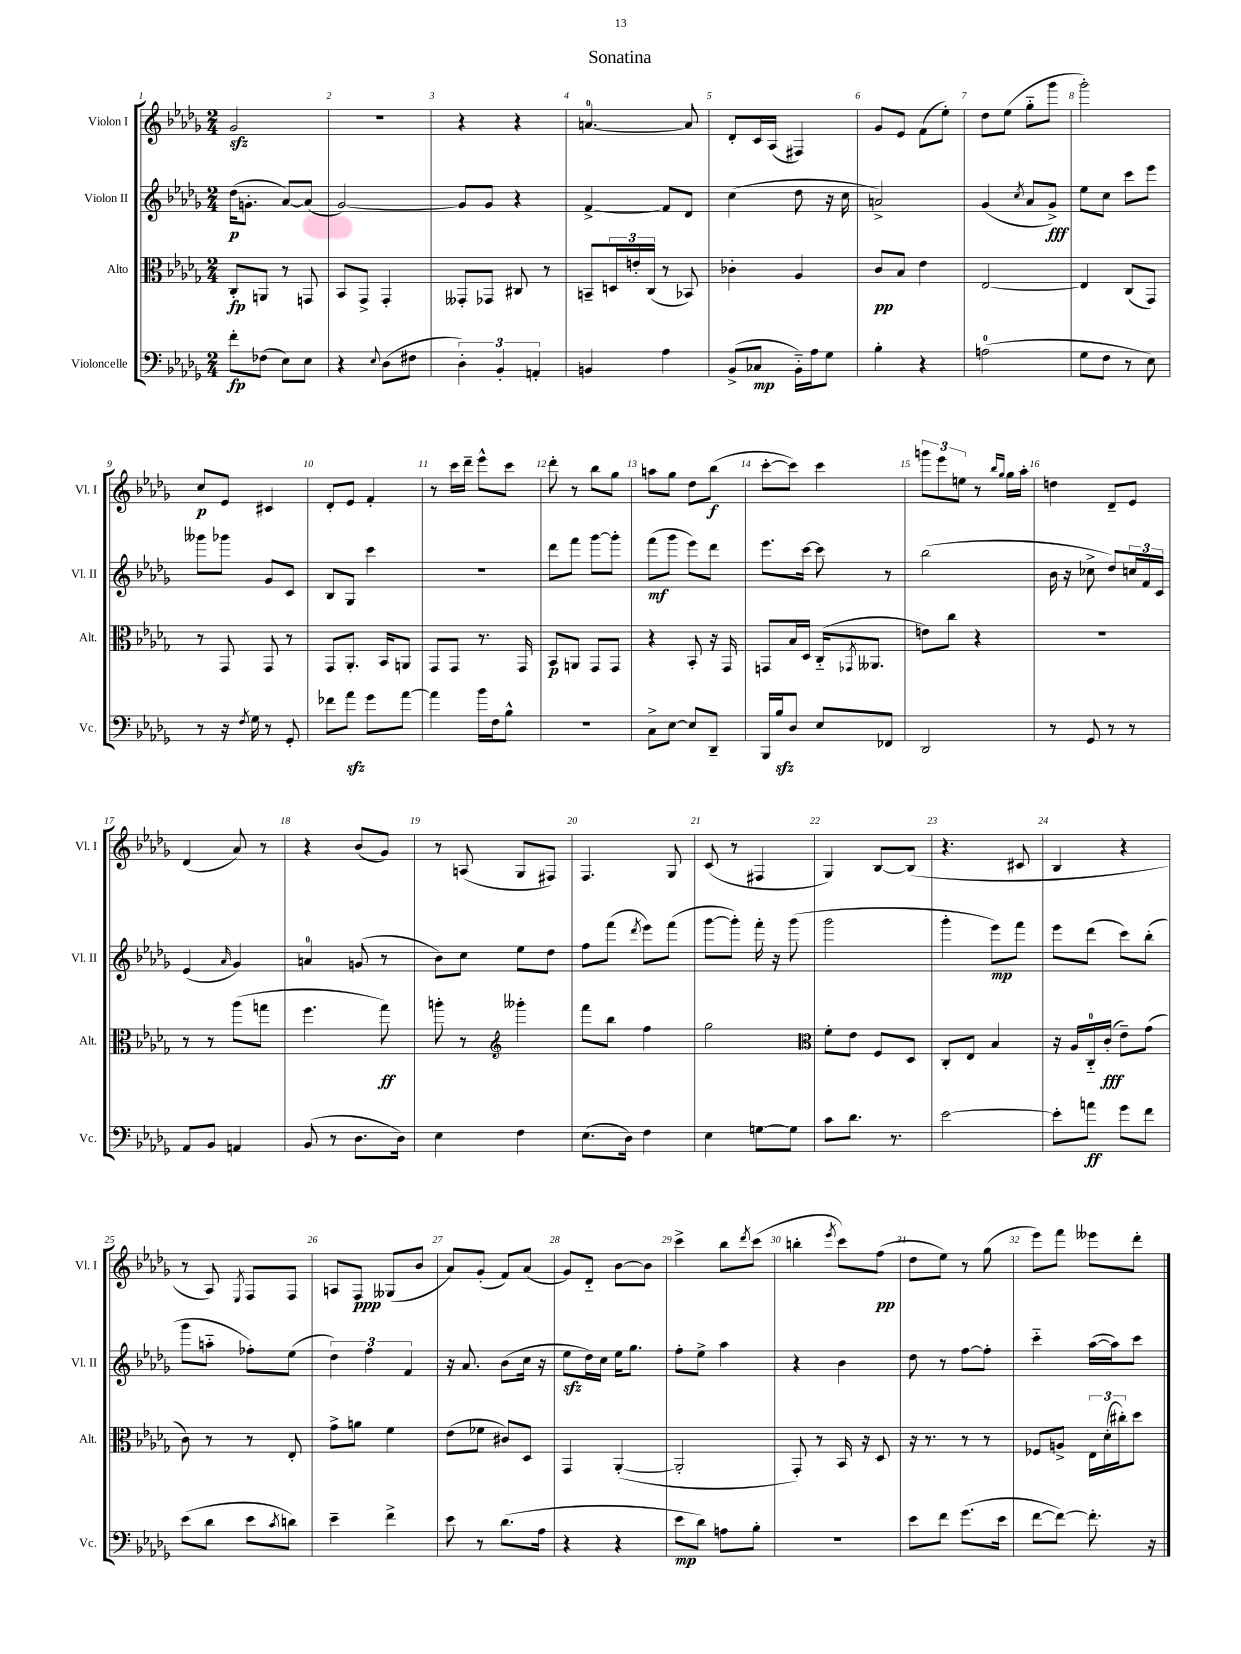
\header { title = "Sonatina" }
<<
\new StaffGroup <<
\new Staff = "s0" \with { instrumentName = "Violon I" shortInstrumentName = "Vl. I" } {
    \clef treble \key des \major \numericTimeSignature \time 2/4
    ges'2\sfz |
    r2 |
    r4 r4 |
    a'4.-0~ a'8 |
    des'8-. c'16 aes16( fis4) |
    ges'8 ees'8 f'8( ees''8-.) |
    des''8 ees''8( ges''8-_ ges'''8 |
    ges'''2-.) |
    c''8\p ees'8 cis'4 |
    des'8-. ees'8 f'4-. |
    r8 c'''16 des'''16-- ees'''8-^ c'''8 |
    des'''8-. r8 bes''8 ges''8 |
    a''8 ges''8 des''8 bes''8\f( |
    c'''8~-. c'''8) c'''4 |
    \tuplet 3/2 { g'''8 ees'''8 e''8 } r8 \grace { bes''16 ges''16 } ges''16 aes''16-. |
    d''4 des'8-- ees'8 |
    des'4( aes'8) r8 |
    r4 bes'8( ges'8) |
    r8 a8( ges8 fis8) |
    f4. ges8 |
    c'8( r8 fis4 |
    ges4) bes8~ bes8( |
    r4. cis'8 |
    bes4 r4 |
    r8 aes8) \acciaccatura { ees8 } f8 f8 |
    a8 f8\ppp geses8( bes'8 |
    aes'8) ges'8-.( f'8) aes'8( |
    ges'8) des'8-_ bes'8~ bes'8 |
    c'''4-> bes''8 \acciaccatura { des'''8 } c'''8( |
    b''4-. \acciaccatura { ees'''8 } c'''8) f''8\pp( |
    des''8 ees''8) r8 ges''8( |
    ees'''8) f'''8 eeses'''8 des'''8-. \bar "|." |
}
\new Staff = "s1" \with { instrumentName = "Violon II" shortInstrumentName = "Vl. II" } {
    \clef treble \key des \major \numericTimeSignature \time 2/4
    des''16\p( g'8.-. aes'8~) aes'8( |
    ges'2~) |
    ges'8 ges'8 r4 |
    f'4~-> f'8 des'8 |
    c''4( des''8 r16 c''16 |
    a'2->) |
    ges'4( \acciaccatura { c''8 } aes'8 ges'8->\fff) |
    ees''8 c''8 c'''8 ees'''8 |
    geses'''8 ges'''8 ges'8 c'8 |
    bes8 ges8 c'''4 |
    R2 |
    des'''8 f'''8 ges'''8~ ges'''8-. |
    f'''8\mf( ges'''8 ees'''8) des'''8 |
    ees'''8. c'''16~ c'''8 r8 |
    bes''2( |
    bes'16 r16 ces''8-> des''8) \tuplet 3/2 { c''16 f'16 c'16 } |
    ees'4( \grace { aes'16 } ges'4) |
    a'4-0 g'8( r8 |
    bes'8) c''8 ees''8 des''8 |
    f''8 f'''8( \acciaccatura { des'''8 } ees'''8) f'''8( |
    ges'''8~ ges'''8-.) f'''16-. r16 ges'''8( |
    ges'''2 |
    ges'''4-. ees'''8\mp) f'''8 |
    ees'''8 des'''8( c'''8) bes''8-.( |
    ges'''8 a''8-_ fes''8-.) ees''8( |
    \tuplet 3/2 { des''4) f''4 f'4 } |
    r16 aes'8. bes'8( c''16 r16 |
    ees''8\sfz des''16) c''16 ees''16 ges''8. |
    f''8-. ees''8-> aes''4 |
    r4 bes'4 |
    des''8 r8 f''8~ f''8-. |
    c'''4-_ aes''16~( aes''16) c'''8 \bar "|." |
}
\new Staff = "s2" \with { instrumentName = "Alto" shortInstrumentName = "Alt." } {
    \clef alto \key des \major \numericTimeSignature \time 2/4
    c8-.\fp a,8 r8 g,8 |
    bes,8 ges,8-> ges,4-. |
    geses,8-. ges,8 cis8 r8 |
    b,8-- \tuplet 3/2 { d16 e'16-. c16( } r8 bes,8) |
    ces'4-. aes4 |
    c'8\pp bes8 ees'4 |
    ees2~ |
    ees4 c8( ges,8) |
    r8 ges,8 ges,8 r8 |
    ges,8 aes,8.-. bes,16 a,8 |
    ges,8 ges,8 r8. ges,16 |
    bes,8\p a,8 ges,8 ges,8 |
    r4 bes,8-. r16 ges,16 |
    g,8 bes16 des16 c16-_( \acciaccatura { ges,8 } aeses,8. |
    e'8) c''8 r4 |
    r2 |
    r8 r8 aes''8( g''8 |
    f''4. ges''8\ff) |
    a''8-. r8 \clef treble geses'''4-. |
    f'''8 bes''8 f''4 |
    ges''2 |
    \clef alto f'8-. ees'8 f8 des8 |
    c8-. ees8 bes4 |
    r16 aes16 c16-0-_ c'16-.\fff( ees'8--) ges'8( |
    c'8) r8 r8 ees8-. |
    ges'8-> a'8 f'4 |
    ees'8( fes'8 cis'8) des8 |
    ges,4 aes,4~-.( |
    aes,2-. |
    ges,8-.) r8 bes,16 r16 des8 |
    r16 r8. r8 r8 |
    fes8 a8-> \tuplet 3/2 { ees16 des'16-.( cis''16-.) } des''8 \bar "|." |
}
\new Staff = "s3" \with { instrumentName = "Violoncelle" shortInstrumentName = "Vc." } {
    \clef bass \key des \major \numericTimeSignature \time 2/4
    f'8-.\fp fes8( ees8) ees8 |
    r4 \appoggiatura { ees8 } des8( fis8 |
    \tuplet 3/2 { des4-.) bes,4-. a,4-. } |
    b,4 aes4 |
    bes,8->( ces8\mp bes,16-_) aes16 ges8 |
    bes4-. r4 |
    a2-0( |
    ges8 f8 r8 ees8) |
    r8 r16 \acciaccatura { f8 } ges16 r8 ges,8-. |
    fes'8 aes'8\sfz ges'8 aes'8~ |
    aes'4 bes'16 f16 bes8-^ |
    R2 |
    c8-> ees8~ ees8 des,8-- |
    bes,,16 bes16\sfz des8 ees8 fes,8 |
    des,2 |
    r8 ges,8 r8 r8 |
    aes,8 bes,8 a,4 |
    bes,8( r8 des8. des16) |
    ees4 f4 |
    ees8.( des16) f4 |
    ees4 g8~ g8 |
    c'8 des'8. r8. |
    ees'2~ |
    ees'8-. a'8\ff ges'8 f'8 |
    ees'8( des'8 ees'8 \acciaccatura { c'8 } d'8) |
    ees'4-- f'4-> |
    ees'8 r8 des'8.( aes16 |
    r4 r4 |
    ees'8\mp des'8) a8 bes8-. |
    r2 |
    ees'8 f'8 ges'8.( ees'16 |
    f'8~ f'8~) f'8.-. r16 \bar "|." |
}
>>
>>
\layout { \context { \Score \override BarNumber.break-visibility = ##(#f #t #t) barNumberVisibility = #all-bar-numbers-visible } }
